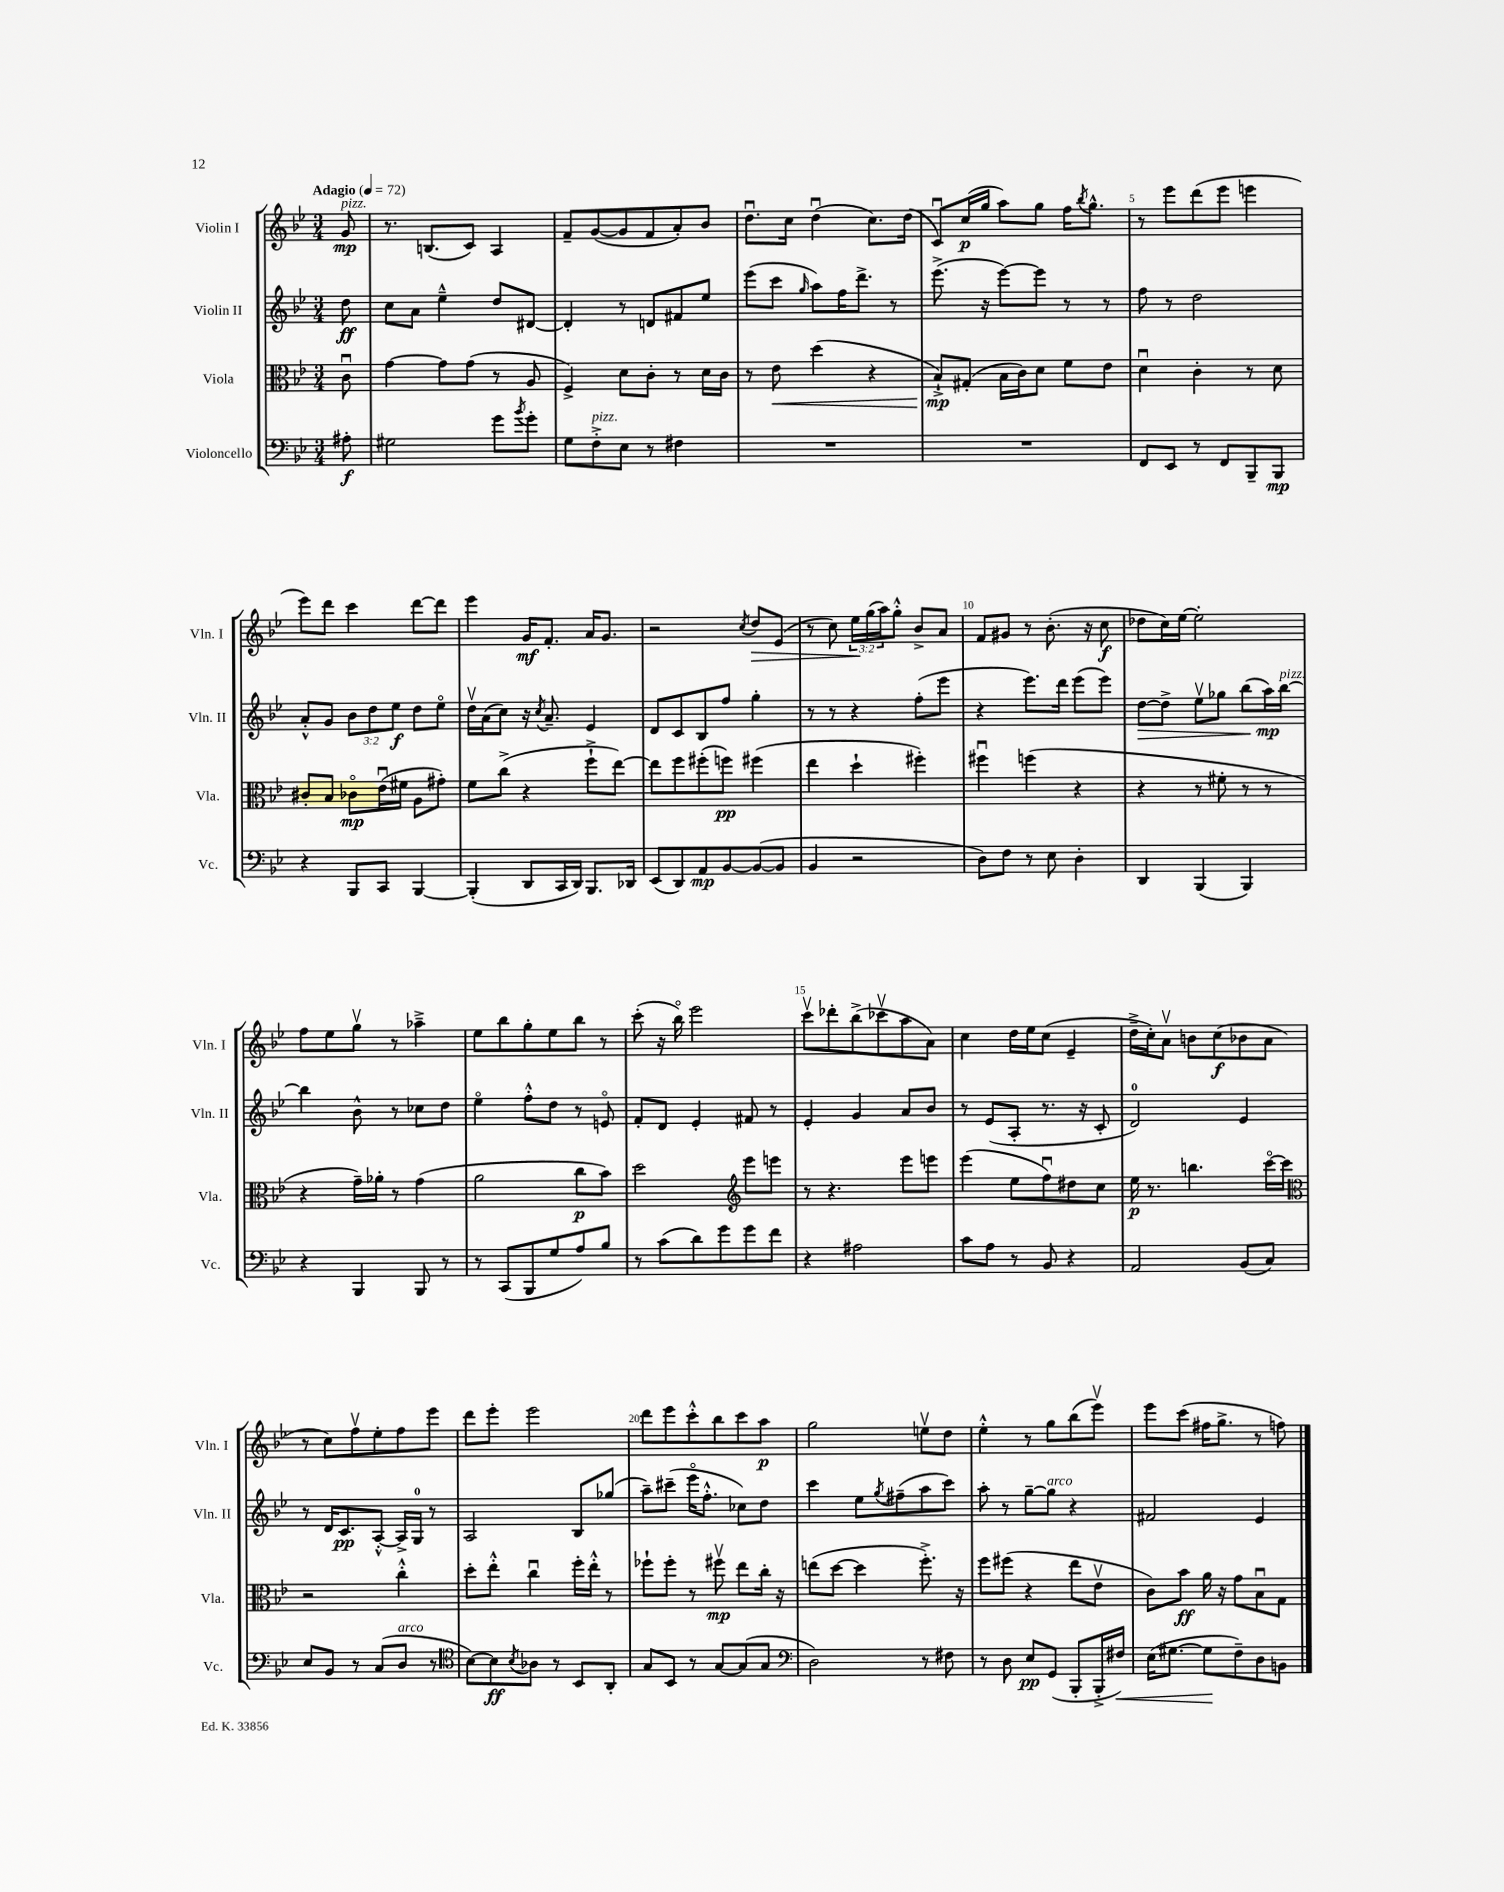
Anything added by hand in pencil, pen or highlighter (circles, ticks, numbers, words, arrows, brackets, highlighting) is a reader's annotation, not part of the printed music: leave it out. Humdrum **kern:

**kern	**dynam	**kern	**dynam	**kern	**dynam	**kern	**dynam
*part4	*part4	*part3	*part3	*part2	*part2	*part1	*part1
*staff4	*staff4	*staff3	*staff3	*staff2	*staff2	*staff1	*staff1
*I"Violoncello	*	*I"Viola	*	*I"Violin II	*	*I"Violin I	*
*I'Vc.	*	*I'Vla.	*	*I'Vln. II	*	*I'Vln. I	*
*clefF4	*	*clefC3	*	*clefG2	*	*clefG2	*
*k[b-e-]	*	*k[b-e-]	*	*k[b-e-]	*	*k[b-e-]	*
*M3/4	*	*M3/4	*	*M3/4	*	*M3/4	*
*MM72	*	*MM72	*	*MM72	*	*MM72	*
=	=	=	=	=	=	=	=
!	!	!	!	!	!	!LO:TX:a:B:t=Adagio	!
!	!	!	!	!	!	!LO:TX:a:i:t=pizz.	!
8A#X'\	f	8cu\	.	8dd\	ff	8g/	mp
=1	=1	=1	=1	=1	=1	=1	=1
2G#X\	.	[4g\	.	8cc\L	.	8.r	.
.	.	.	.	8a\J	.	.	.
.	.	.	.	.	.	(8.Bn/L	.
.	.	8g\L]	.	4ee-~^^\	.	.	.
.	.	(8g\J	.	.	.	8c/J)	.
8g\L	.	8r	.	8dd/L	.	4A/	.
8qb-/	.	.	.	.	.	.	.
8g'\J	.	8A/	.	[8d#X/J	.	.	.
=2	=2	=2	=2	=2	=2	=2	=2
8G\L	.	4F^/)	.	4d#'/]	.	8f~/L	.
!LO:TX:a:i:t=pizz.	!	!	!	!	!	!	!
8F'^\	.	.	.	.	.	([8g/	.
8E-\J	.	8d\L	.	8r	.	8g/]	.
8r	.	8c'\J	.	8dn/L	.	8f/	.
4F#X\	.	8r	.	8f#X/	.	8a'/)	.
.	.	16d\LL	.	8ee-/J	.	8b-/J	.
.	.	16c\JJ	.	.	.	.	.
=3	=3	=3	=3	=3	=3	=3	=3
2.r	.	8r	.	(8eee-\L	.	8.ddu\L	.
!	!	!	!LO:HP:b	!	!	!	!
.	.	8e-\	<	8ccc\J	.	.	.
.	.	.	.	.	.	16cc\Jk	.
.	.	.	.	16qqgg/	.	.	.
.	.	(4dd\	.	8aa\L)	.	(4ddu\	.
.	.	.	.	16ff\K	.	.	.
.	.	.	.	8.ddd^\J	.	.	.
.	.	4r	.	.	.	8.cc\L)	.
.	.	.	.	8r	.	.	.
.	.	.	.	.	.	(16dd\Jk	.
=4	=4	=4	=4	=4	=4	=4	=4
2.r	.	8B-`^/L)	mp	(8.eee-^\	.	8cu/L)	.
.	.	(8G#X'/J	[	.	.	(16cc/L	p
.	.	.	.	16r	.	16gg/JJ	.
.	.	16B-\LL	.	[8eee-\L)	.	8aa\L)	.
.	.	16c\J)	.	.	.	.	.
.	.	8d\J	.	8eee-\J]	.	8gg\J	.
.	.	8f\L	.	8r	.	16ff\KL	.
.	.	.	.	.	.	8qbb-/	.
.	.	.	.	.	.	8.gg^^\J	.
.	.	8e-\J	.	8r	.	.	.
=5	=5	=5	=5	=5	=5	=5	=5
8FF/L	.	4du\	.	8ff\	.	8r	.
8EE-/J	.	.	.	8r	.	8eee-\L	.
8r	.	4c'\	.	2dd\	.	(8ddd\	.
8FF/L	.	.	.	.	.	8eee-\J	.
8BBB-~/	.	8r	.	.	.	4eeen\	.
8BBB-/J	mp	8d\	.	.	.	.	.
!!LO:LB:g=z
=6	=6	=6	=6	=6	=6	=6	=6
4r	.	8c#X'/L	.	8a'^^/L	.	8eee-\L)	.
.	.	8B-/J	.	8g/J	.	8ddd\J	.
8BBB-/L	.	8c-X\L	mp	12b-\L	.	4ccc\	.
.	.	.	.	12dd\	.	.	.
8CC/J	.	(16e-u\L	.	.	.	.	.
.	.	.	.	12ee-\J	f	.	.
.	.	16f#X\JJ	.	.	.	.	.
[4BBB-/	.	8A\L	.	8dd\L	.	[8ddd\L	.
.	.	8g#X'\J)	.	8ee-\J	.	8ddd\J]	.
=7	=7	=7	=7	=7	=7	=7	=7
(4BBB-'/]	.	8f\L	.	16ddv\LL	.	4eee-\	.
.	.	.	.	(16a\J	.	.	.
.	.	(8cc^\J	.	8cc\J)	.	.	.
8DD/L	.	4r	.	16r	.	16g/KL	mf
.	.	.	.	8qcc/	.	.	.
.	.	.	.	8.a~/	.	8.f'/J	.
16CC/L	.	.	.	.	.	.	.
16DD/JJ)	.	.	.	.	.	.	.
8.BBB-/L	.	8ff`^\L	.	4e-/	.	16a/KL	.
.	.	.	.	.	.	8.g/J	.
.	.	[8ee-\J)	.	.	.	.	.
16DD-X/Jk	.	.	.	.	.	.	.
=8	=8	=8	=8	=8	=8	=8	=8
(8EE-/L	.	8ee-\L]	.	8d/L	.	2r	.
8DD/)	.	8ff\	.	8c/	.	.	.
8AA/	mp	(8ff#X'\	.	8B-/	.	.	.
[8BB-/	.	8ffn\J)	pp	8ff/J	.	.	.
.	.	.	.	.	.	8qcc/	.
!	!	!	!	!	!	!	!LO:HP:b
(8BB-/_	.	(4ff#X\	.	4gg'\	.	8dd/L	>
8BB-/J]	.	.	.	.	.	(8e-/J	.
=9	=9	=9	=9	=9	=9	=9	=9
4BB-/	.	4ee-\	.	8r	.	8r	.
.	.	.	.	8r	.	8cc\)	.
2r	.	4dd`\	.	4r	.	24ee-\LL	.
.	.	.	.	.	.	(24gg\	]
.	.	.	.	.	.	24aa\J)	.
.	.	.	.	.	.	8gg'^^\J	.
.	.	4ff#X'\)	.	(8ff'\L	.	8b-^/L	.
.	.	.	.	8eee-\J	.	8a/J	.
=10	=10	=10	=10	=10	=10	=10	=10
8D\L)	.	4ff#Xu\	.	4r	.	8f/L	.
8F\J	.	.	.	.	.	8g#X/J	.
8r	.	(4ffn\	.	8.eee-\L)	.	8r	.
8E-\	.	.	.	.	.	(8.b-'\	.
.	.	.	.	16ddd\Jk	.	.	.
4D'\	.	4r	.	(8eee-\L	.	.	.
.	.	.	.	.	.	16r	.
.	.	.	.	8eee-\J)	.	8cc\	f
=11	=11	=11	=11	=11	=11	=11	=11
!	!	!	!	!	!LO:HP:b	!	!
4DD/	.	4r	.	[8dd\L	>	8dd-X\L	.
.	.	.	.	8dd^\J]	.	16cc\L)	.
.	.	.	.	.	.	[16ee-\JJ	.
(4BBB-/	.	8r	.	8ee-v\L	.	2ee-'\]	.
.	.	8f#X'\	.	8gg-X\J	.	.	.
4BBB-/)	.	8r	.	(8bb-\L	.	.	.
.	.	8r	.	16aa\L)	] mp	.	.
!	!	!	!	!LO:TX:a:i:t=pizz.	!	!	!
.	.	.	.	[16bb-\JJ	.	.	.
!!LO:LB:g=z
=12	=12	=12	=12	=12	=12	=12	=12
4r	.	4r	.	4bb-\]	.	8ff\L	.
.	.	.	.	.	.	8ee-\	.
4BBB-/	.	16g~\LL)	.	8b-^^\	.	8ggv\J	.
.	.	16a-X'\JJ	.	.	.	.	.
.	.	8r	.	8r	.	8r	.
8BBB-/	.	(4g\	.	8cc-X\L	.	4aa-X~^\	.
8r	.	.	.	8dd\J	.	.	.
=13	=13	=13	=13	=13	=13	=13	=13
8r	.	2a\	.	4ee-\	.	8ee-\L	.
(8CC/L	.	.	.	.	.	8bb-\	.
8BBB-/	.	.	.	8ff'^^\L	.	8gg'\	.
8G/	.	.	.	8dd\J	.	8ee-\	.
8A/)	.	8cc\L	p	8r	.	8bb-\J	.
8B-/J	.	8b-\J)	.	8en/	.	8r	.
=14	=14	=14	=14	=14	=14	=14	=14
8r	.	2dd\	.	8f'/L	.	(8ccc'\	.
(8c\L	.	.	.	8d/J	.	16r	.
.	.	.	.	.	.	16bb-\)	.
8d\)	.	.	.	4e-'/	.	2eee-\	.
8g\	.	.	.	.	.	.	.
*	*	*clefG2	*	*	*	*	*
8g\	.	8eee-\L	.	8f#X/	.	.	.
8f\J	.	8eeen\J	.	8r	.	.	.
=15	=15	=15	=15	=15	=15	=15	=15
4r	.	8r	.	4e-'/	.	8cccv\L	.
.	.	4.r	.	.	.	8ddd-X'\	.
2A#X\	.	.	.	4g/	.	(8bb-^\	.
.	.	.	.	.	.	8ccc-Xv\	.
.	.	8eee-\L	.	8a/L	.	8aa\	.
.	.	8eeen\J	.	8b-/J	.	8a\J)	.
=16	=16	=16	=16	=16	=16	=16	=16
8c\L	.	(4eee-\	.	8r	.	4cc\	.
8A\J	.	.	.	(8e-/L	.	.	.
8r	.	8ee-\L	.	8A'/J	.	16dd\LL	.
.	.	.	.	.	.	16ee-\J	.
8BB-/	.	8ffu\)	.	8.r	.	(8cc\J	.
4r	.	8dd#X\	.	.	.	4e-~/	.
.	.	.	.	16r	.	.	.
.	.	8cc\J	.	8c'/	.	.	.
=17	=17	=17	=17	=17	=17	=17	=17
2AA/	.	16ee-\	p	2d/)	.	16dd~^\LL	.
.	.	8.r	.	.	.	16cc'\J)	.
.	.	.	.	.	.	8av\J	.
.	.	4.bbn\	.	.	.	8bn\L	.
.	.	.	.	.	.	(8cc\	f
(8BB-/L	.	.	.	4e-/	.	8b-X\	.
8C/J)	.	[16ccc\LL	.	.	.	8a\J	.
.	.	16ccc\JJ]	.	.	.	.	.
!!LO:LB:g=z
=18	=18	=18	=18	=18	=18	=18	=18
*	*	*clefC3	*	*	*	*	*
8E-/L	.	2r	.	8r	.	8r	.
8BB-/J	.	.	.	16d/KL	.	8cc\L)	.
.	.	.	.	8.c/	pp	.	.
8r	.	.	.	.	.	8ffv\	.
(8C/L	.	.	.	[8A'^^/J	.	8ee-'\	.
!LO:TX:a:i:t=arco	!	!	!	!	!	!	!
8D/J	.	4cc'^^\	.	16A^/LL]	.	8ff\	.
.	.	.	.	16G/JJ	.	.	.
8r	.	.	.	8r	.	8eee-\J	.
=19	=19	=19	=19	=19	=19	=19	=19
*clefC4	*	*	*	*	*	*	*
[8B-\L)	.	8dd'\L	.	2A/	.	8ddd\L	.
8B-\]	ff	8ee-'^^\J	.	.	.	8eee-'\J	.
8qB-/	.	.	.	.	.	.	.
8A-X\J	.	4ccu\	.	.	.	2eee-\	.
8r	.	.	.	.	.	.	.
8BB-/L	.	16ff'\LL	.	8B-/L	.	.	.
.	.	16ee-'^^\JJ	.	.	.	.	.
8AA'/J	.	8r	.	(8gg-X/J	.	.	.
=20	=20	=20	=20	=20	=20	=20	=20
8G/L	.	8ff-X`\L	.	8aa~\L)	.	8ddd\L	.
8BB-/J	.	8ff-'\J	.	(8ccc#X~\J	.	8eee-\	.
8r	.	8r	.	16eee-\KL	.	8ccc'^^\	.
.	.	.	.	8.ff'^^\J	.	.	.
[8G/L	.	8ff#Xv\	mp	.	.	8bb-\	.
(8G/]	.	8ee-\L	.	8cc-X\L)	.	8ccc\	.
8G/J	.	16cc'\Jk	.	8dd\J	.	8aa\J	p
.	.	16r	.	.	.	.	.
=21	=21	=21	=21	=21	=21	=21	=21
*clefF4	*	*	*	*	*	*	*
2D\)	.	(8een\L	.	4ccc\	.	2gg\	.
.	.	[8dd\J	.	.	.	.	.
.	.	4dd\]	.	8ee-\L	.	.	.
.	.	.	.	8qgg/	.	.	.
.	.	.	.	(8ff#X~\	.	.	.
8r	.	8.ff'^\)	.	8aa\	.	8eenv\L	.
8F#X\	.	.	.	8ccc\J)	.	8dd\J	.
.	.	16r	.	.	.	.	.
=22	=22	=22	=22	=22	=22	=22	=22
8r	.	8ff\L	.	8aa'\	.	4ee-'^^\	.
8D\	.	(8ff#X\J	.	8r	.	.	.
8E-/L	pp	4r	.	[8gg~\L	.	8r	.
!	!	!	!	!LO:TX:a:i:t=arco	!	!	!
(8GG/J	.	.	.	8gg\J]	.	8gg\L	.
8BBB-'/L	.	8ee-\L	.	4r	.	(8bb-\	.
16BBB-'^/L	.	8e-v\J	.	.	.	8eee-v\J)	.
!	!LO:HP:b	!	!	!	!	!	!
16F#X/JJ)	<	.	.	.	.	.	.
=23	=23	=23	=23	=23	=23	=23	=23
(16E-\KL	.	8c\L)	.	2f#X/	.	8eee-\L	.
[8.G#X\J	.	.	.	.	.	.	.
.	.	8b-\J	ff	.	.	(8ccc\J	.
8G#\L]	.	16a\	.	.	.	16ff#X\KL	.
.	.	16r	.	.	.	8.gg^\J	.
8F~\)	[	8g\L	.	.	.	.	.
8D\	.	8B-u\	.	4e-/	.	8r	.
8BBn\J	.	8G\J	.	.	.	8ffn\)	.
==	==	==	==	==	==	==	==
*-	*-	*-	*-	*-	*-	*-	*-
